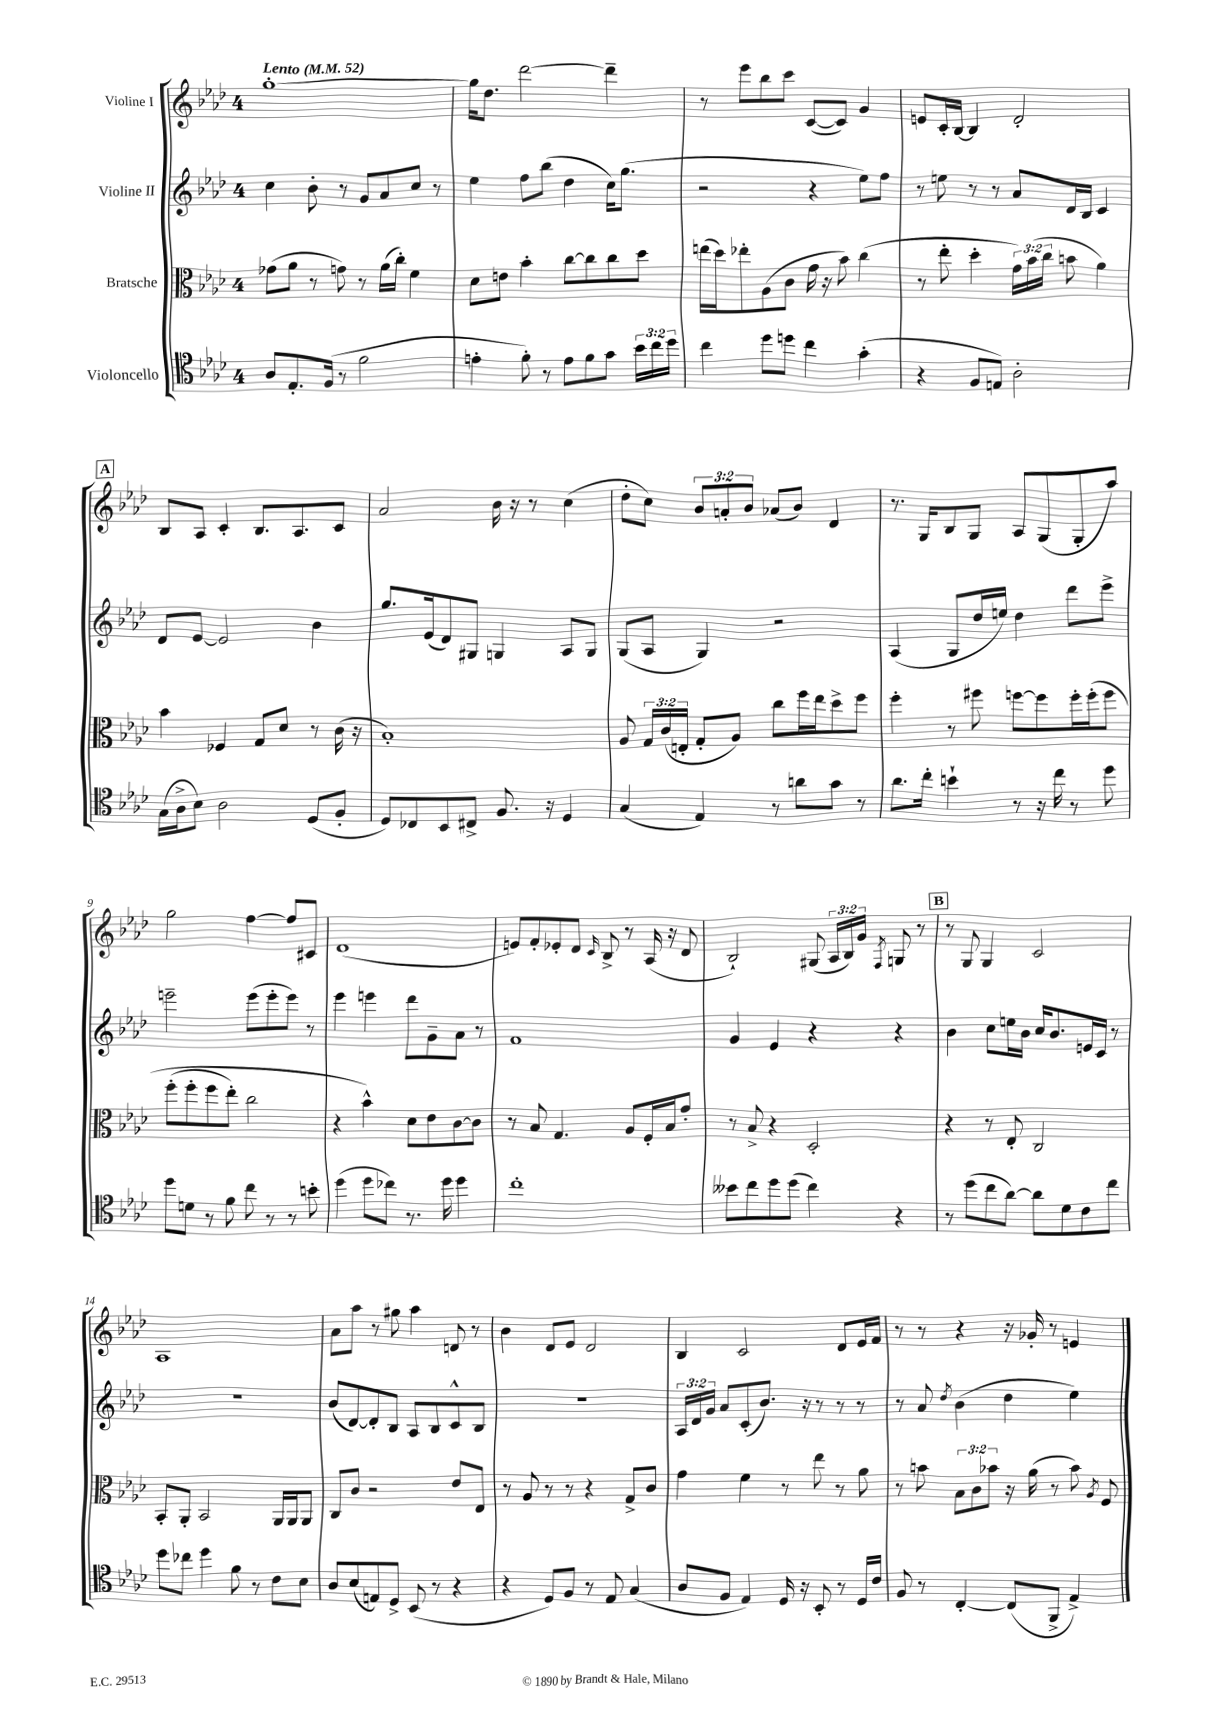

**kern	**kern	**kern	**kern
*part4	*part3	*part2	*part1
*staff4	*staff3	*staff2	*staff1
*I"Violoncello	*I"Bratsche	*I"Violine II	*I"Violine I
*clefC4	*clefC3	*clefG2	*clefG2
*k[b-e-a-d-]	*k[b-e-a-d-]	*k[b-e-a-d-]	*k[b-e-a-d-]
*M4/4	*M4/4	*M4/4	*M4/4
*MM52	*MM52	*MM52	*MM52
=1	=1	=1	=1
!	!	!	!LO:TX:a:B:t=Lento
8A-/L	(8g-X\L	4cc\	[1gg'
8.E-'/	8a-\J	.	.
.	8r	8b-'\	.
(16F/Jk	.	.	.
8r	8gn\)	8r	.
2f\	8r	8g/L	.
.	(16a-\LL	8a-/	.
.	16cc'\JJ)	.	.
.	4f\	8cc/J	.
.	.	8r	.
=2	=2	=2	=2
4en'\	8d-\L	4ee-\	16gg\KL]
.	.	.	8.dd-\J
.	8en\J	.	.
8f'\)	4b-'\	8ff\L	[2ddd-\
8r	.	(8bb-\J	.
8e\L	[8cc\L	4dd-\	.
8f\	8cc\]	.	.
8g\J	8cc\	16cc\KL)	4ddd-~\]
.	.	(8.gg\J	.
24b-\LL	8dd-\J	.	.
24cc\	.	.	.
24dd-\JJ	.	.	.
=3	=3	=3	=3
4cc\	(16een\LL	2r	8r
.	16dd-\J)	.	.
.	8ee-X'\	.	8eee-\L
8dd-\L	(8A-\	.	8bb-\
8ddn\J	8c\J	.	8ccc\J
4cc\	16g\	4r	([8c/L
.	16r	.	.
.	8b-\)	.	8c/J])
(4g'\	(4cc\	8ee-\L)	4g/
.	.	8ff\J	.
=4	=4	=4	=4
4r	8r	8r	8en/L
.	8ee-'\	8een\	16c'/L
.	.	.	[16B-/JJ
8F/L	4dd-'\	8r	4B-/]
8En/J)	.	8r	.
2A-'\	24g\LL)	8a-/L	2d-'/
.	(24b-\	.	.
.	24cc\JJ	.	.
.	8bn\	16d-/L	.
.	.	16B-/JJ	.
.	4a-\)	4c/	.
!!LO:LB:g=z
!!LO:REH:place=s1:t=A
=5	=5	=5	=5
(16G\LL	4b-\	8d-/L	8B-/L
16A-^\J	.	.	.
8B-\J)	.	[8e-/J	8A-/J
2A-\	4F-X/	2e-/]	4c'/
.	8G/L	.	8.B-/L
.	8d-/J	.	.
.	.	.	8.A-/
(8D-/L	8r	4b-\	.
8F'/J	(16c\	.	8c/J
.	16r	.	.
=6	=6	=6	=6
8D-/L)	1B-')	8.gg/L	2a-/
8C-X/	.	.	.
.	.	(16e-/k	.
8BB-/	.	8d-/)	.
8C#X^/J	.	8G#X/J	.
8.F/	.	4Gn/	16b-\
.	.	.	16r
.	.	.	8r
16r	.	.	.
4D-/	.	8A-/L	(4cc\
.	.	8G/J	.
=7	=7	=7	=7
(4G/	8A-/	(8G/L	8dd-'\L
.	24G/LL	8A-/J	8cc\J)
.	(24c/	.	.
.	24En'/JJ	.	.
4E-/)	8G'/L	4G/)	12b-/L
.	.	.	12an'/
.	8A-/J)	.	.
.	.	.	12b-/J
8r	8cc\L	2r	(8a-X/L
8an\L	16ff\L	.	8b-/J)
.	16ee-\J	.	.
8g\J	8dd-^\	.	4d-/
8r	8ff\J	.	.
=8	=8	=8	=8
8.a-\L	4ff'\	(4A-/	8.r
16cc'\Jk	.	.	16G/KL
4bn`\	8r	8G/L	8B-/
.	8ff#X\	16dd-/L	8G/J
.	.	16een/JJ)	.
8r	[8ffn\L	4dd-\	8A-/L
16r	8ff\]	.	(8G/
16cc\	.	.	.
8r	16ff'\L	8ddd-\L	8G'/
.	(16ff'\J	.	.
8dd-\	8ff\J	8eee-^\J	8aa-/J)
!!LO:LB:g=z
=9	=9	=9	=9
8dd-\L	(8ff'\L	2eeen~\	2gg\
8dn\J	8ff'\	.	.
8r	8ff\	.	.
8f\	8ee-'\J)	.	.
8cc\	2cc\	(8eee\L	[4ff\
8r	.	8eee'\	.
8r	.	8eee\J)	8ff/L]
8bn'\	.	8r	8c#X/J
=10	=10	=10	=10
(4dd-\	4r	4eee-\	(1d-
8dd-\L	4b-^^\)	4eeen\	.
8cc-X\J)	.	.	.
8.r	8d-\L	8ddd-\L	.
.	8e-\	8g~\	.
16dd-\	.	.	.
4dd-\	[8c\	8a-\J	.
.	8c\J]	8r	.
=11	=11	=11	=11
1cc'	8r	1f	8en/L)
.	8B-/	.	8f'/
.	4.G/	.	8e-X'/
.	.	.	8d-/J
.	.	.	16qqc/
.	.	.	8B-^/
.	8A-/L	.	8r
.	16F'/L	.	(16A-/
.	16B-/J	.	16r
.	8g'/J	.	8d-/
=12	=12	=12	=12
8b--X\L	8r	4g/	2B-`/)
8cc\	8B-^/	.	.
8dd-\	4r	4e-/	.
(8dd-\J	.	.	.
4cc\)	2D-'/	4r	(8G#X/
.	.	.	24A-/LL
.	.	.	24B-/)
.	.	.	24g/JJ
.	.	.	8qF/
4r	.	4r	8Gn/
.	.	.	8r
!!LO:REH:place=s1:t=B
=13	=13	=13	=13
8r	4r	4b-\	8r
(8dd-\L	.	.	8G/
8cc\	8r	8cc\L	4G/
[8a-\J)	8E-'/	16een\L	.
.	.	16b-\JJ	.
8a-\L]	2C/	16cc/KL	2c/
.	.	8.b-/	.
8d-\	.	.	.
8c\	.	16en/L	.
.	.	16c/JJ	.
8cc\J	.	8r	.
!!LO:LB:g=z
=14	=14	=14	=14
8dd-\L	8BB-'/L	1r	1A-
8cc-X\J	8AA-'/J	.	.
4dd-\	2BB-/	.	.
8f\	.	.	.
8r	.	.	.
8c\L	16AA-/LL	.	.
.	16AA-/J	.	.
8B-\J	8AA-/J	.	.
=15	=15	=15	=15
8A-/L	8C/L	(8b-/L	8a-\L
(8B-/	8c/J	[8d-/)	8aa-\J
8En/)	2r	8d-'/]	8r
8D-^/J	.	8B-/J	8gg#X\
(8BB-/	.	8A-/L	4aa-\
8r	.	8B-/	.
4r	8e-/L	8c^^/	8dn/
.	8E-/J	8B-/J	8r
=16	=16	=16	=16
4r	8r	1r	4b-\
.	8A-/	.	.
8D-/L)	8r	.	8d-/L
8F/J	8r	.	8e-/J
8r	4r	.	2d-/
8E-/	.	.	.
(4G/	8G^/L	.	.
.	8c/J	.	.
=17	=17	=17	=17
8A-/L	4g\	24A-/LL	4B-/
.	.	24d-/	.
.	.	24g/JJ	.
8F/J	.	8a-/L	.
4E-/)	4f\	(8c'/	2c/
.	.	8.b-/J)	.
16D-/	8r	.	.
16r	.	16r	.
8BB-'/	8ee-\	8r	.
8r	8r	8r	8d-/L
16D-/LL	8a-\	8r	16e-/L
16c/JJ	.	.	16f/JJ
=18	=18	=18	=18
8F/	8r	8r	8r
8r	8bn\	8a-/	8r
.	.	8qdd-/	.
[4C'/	12B-\L	(4b-\	4r
.	12c\	.	.
.	12b-X\J	.	.
(8C/L]	16r	4dd-\	16r
.	(16a-\	.	16g-X'/
8FF^/J	8r	.	8r
4E-^/)	8b-\)	4ee-\)	4en/
.	8qA-/	.	.
.	8F/	.	.
==	==	==	==
*-	*-	*-	*-
